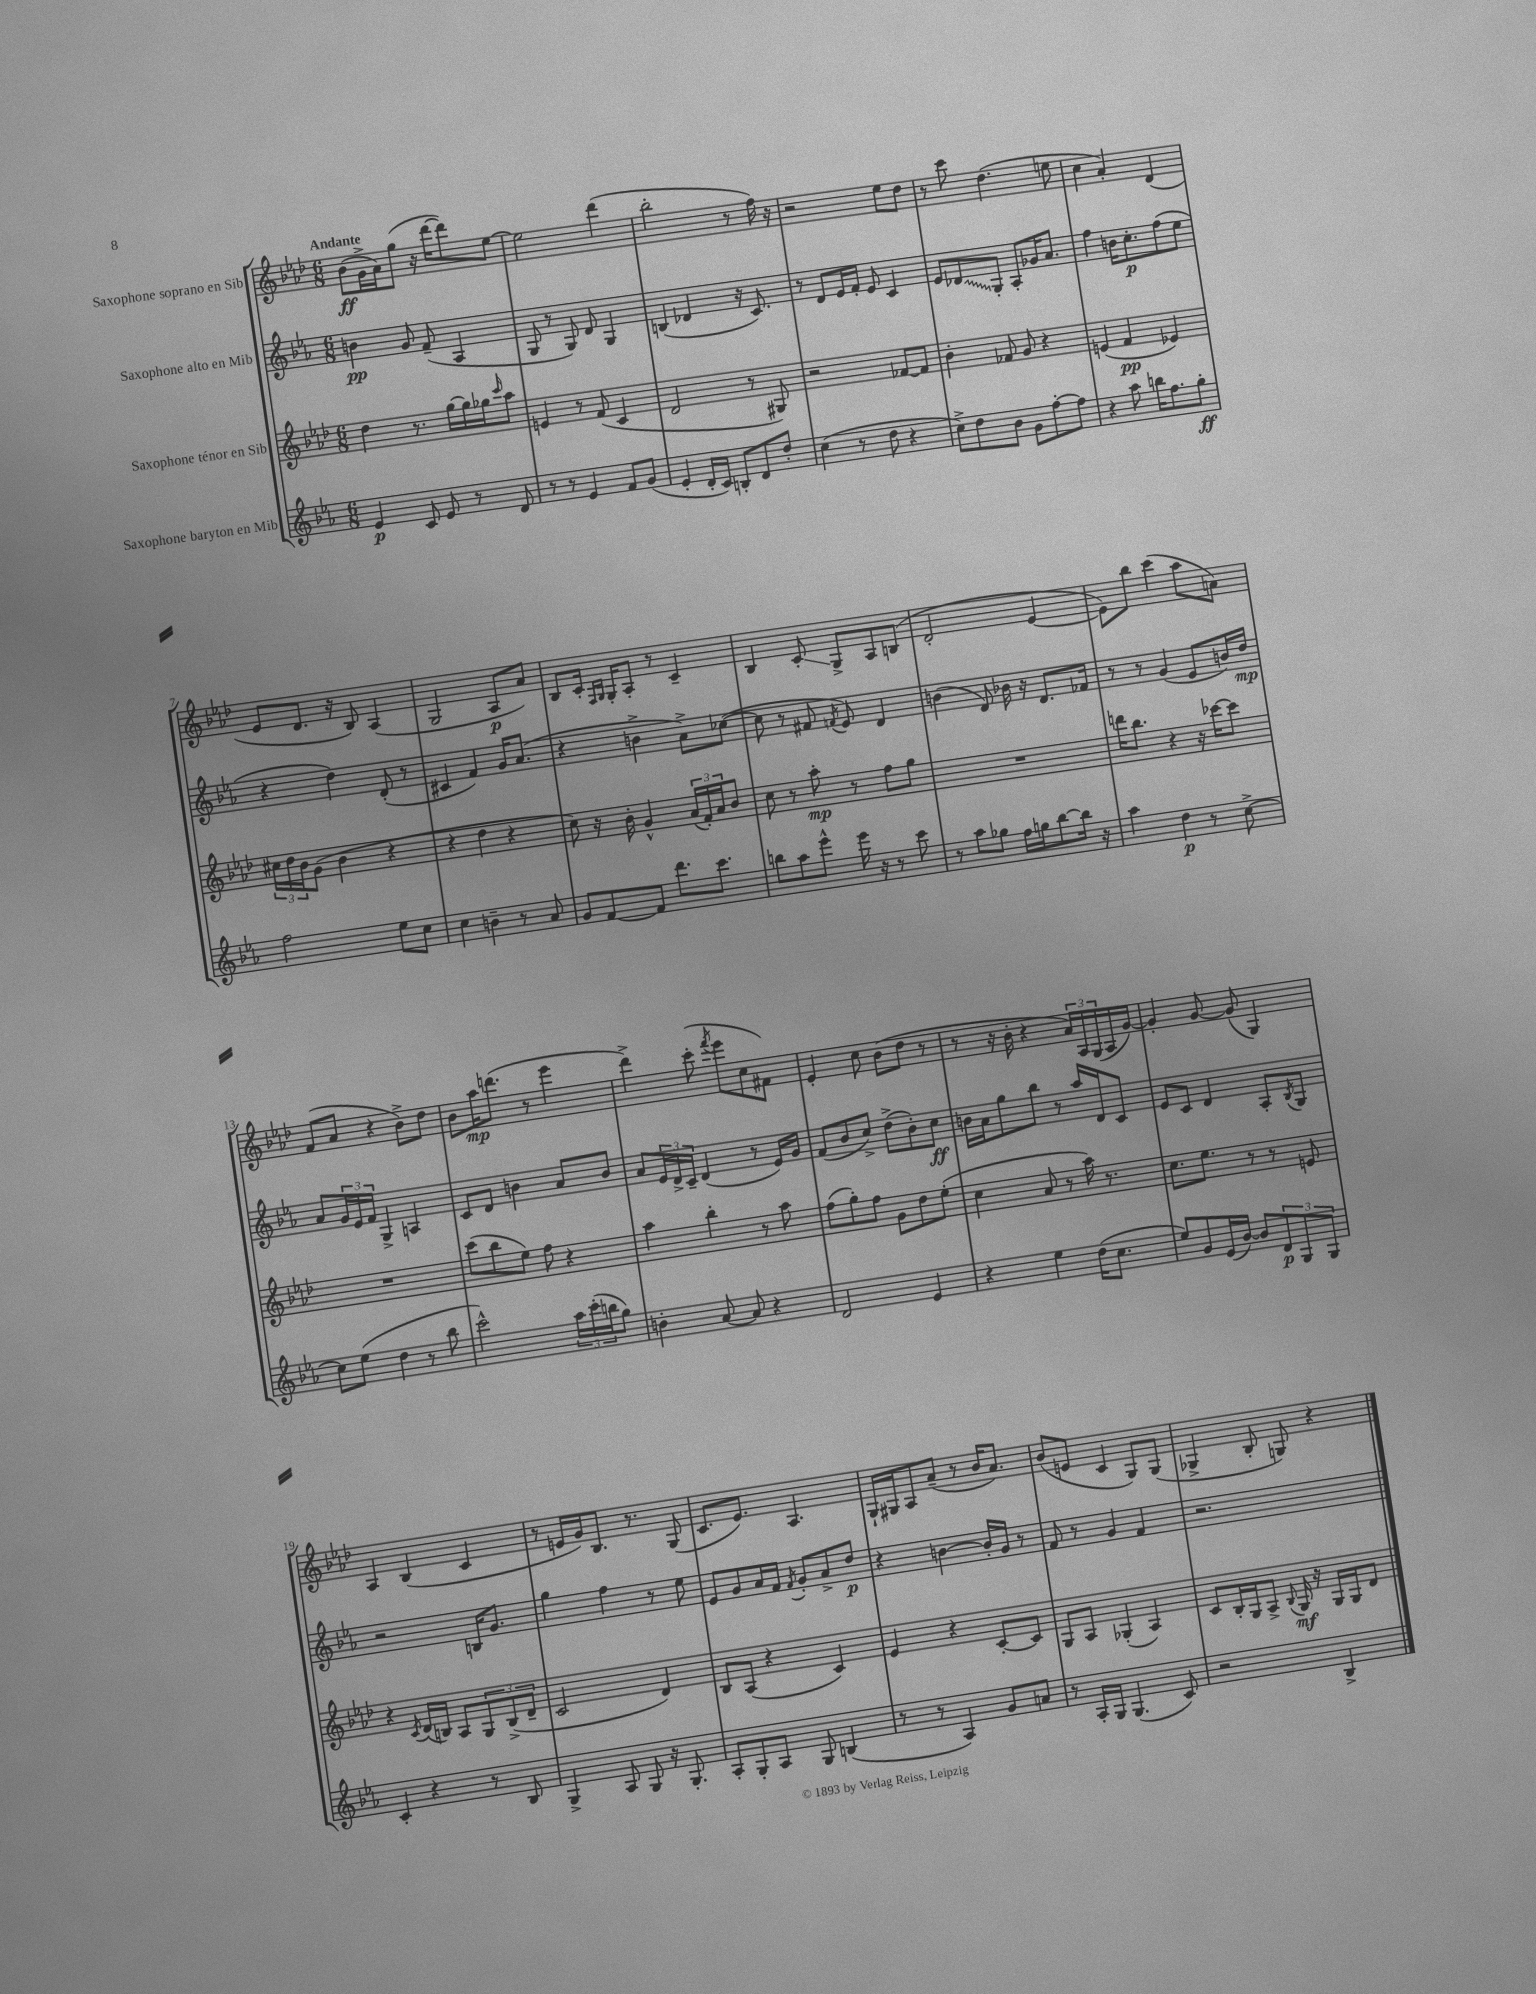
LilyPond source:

<<
\new StaffGroup <<
\new Staff = "s0" \with { instrumentName = "Saxophone soprano en Sib" } {
    \clef treble \key aes \major \numericTimeSignature \time 6/8 \tempo "Andante"
    bes'8\ff( g'16-> aes'16) g''8( r16 des'''16~ des'''8) ees''8~ |
    ees''2 des'''4( |
    bes''2-. r8 f''16) r16 |
    r2 ees''8 des''8 |
    r8 c'''8 des''4.( e''8 |
    c''4 aes'4-.) des'4( |
    ees'8 des'8. r16 bes8) aes4( |
    g2 aes8\p aes'8) |
    bes8 c'16-. \grace { f16 g16 } g16-. aes8-. r8 c'4-- |
    bes4 c'8-.\glissando g8-> aes8 b8( |
    des'2-. ees'4~ |
    ees'8) bes''8 c'''4( aes''8 a'8) |
    f'8( aes'8 r4 bes'8->) des''8 |
    bes'8 aes''16\mp d'''8.( r8 ees'''4 |
    des'''4->) c'''8-.( \acciaccatura { f'''8 } ees'''8 c''8 fis'8) |
    ees'4-. c''8 bes'8( des''8 r8 |
    r8 r16 bes'16-. r4 \tuplet 3/2 { aes'16) aes16 g16( } aes16 g'16~) |
    g'4-. g'8~ g'8( g4) |
    aes4 bes4( c'4 |
    r8 e'16 g'16) bes8. r8. g8( |
    c'8. ees'8.) aes4. |
    g16-! gis16 aes8 aes'8--( r8 bes'16 aes'8.) |
    bes'8( e'8 c'4 g8) g8( |
    ges4-> bes8-. g8) r4 \bar "|." |
}
\new Staff = "s1" \with { instrumentName = "Saxophone alto en Mib" } {
    \clef treble \key ees \major \numericTimeSignature \time 6/8
    b'4\pp g'8 f'8--( aes4 |
    g8 r8 g8) d'8 g4 |
    b4( des'4 r16 c'8.) |
    r8 d'8 ees'16 f'16-. ees'8 c'4 |
    ees'8 \once \override Glissando.style = #'zigzag des'8\glissando g8-. aes8-. ges'16 aes'8. |
    f''4 b'16 c''8.-.\p f''8( ees''8 |
    r4 d''4) d'8-.( r8 |
    cis'4 f'4) g'16 aes'8.( |
    r4 b'4-> aes'8->) ces''8~( |
    ces''8 r8 fis'8 \acciaccatura { f'8 } ees'8) d'4 |
    b'4( d'8) bes'16 r16 d'8. fes'16 |
    r8 r8 g'4( ees'8 b'16) d''16\mp |
    aes'8 \tuplet 3/2 { g'16 ees'16 f'16 } g4-> a4 |
    c'8 d'8 b'4 aes'8 b'8 |
    aes'8 \tuplet 3/2 { ees'16 d'16-> c'16-- } d'4( r8 ees'16) g'16 |
    f'8( bes'8 c''8->) d''8->( bes'8-.) c''8\ff |
    b'16 aes'16 g''8 bes''8 r8 aes''16 d'16 c'8 |
    ees'8 c'8 d'4 aes8-. \acciaccatura { bes8 } g8 |
    r2 b16 g'8. |
    g''4 f''4 r8 ees''8 |
    ees'8 g'8 aes'16 f'16 \acciaccatura { f'8 } g'8-. aes'8-> d''8\p |
    r4 b'4~ b'16-. g'16 r8 |
    f'8 r8 g'4 f'4 |
    r2. \bar "|." |
}
\new Staff = "s2" \with { instrumentName = "Saxophone ténor en Sib" } {
    \clef treble \key aes \major \numericTimeSignature \time 6/8
    des''4 r8. g''16~ g''16 ges''16 \grace { c'''16 } aes''8 |
    e'4 r8 f'8( c'4 |
    des'2 r8 gis8) |
    r2 fes'8~ fes'8 |
    bes'4-. fes'8 g'8 r4 |
    e'4( f'4\pp ees'4) |
    \tuplet 3/2 { cis''16 des''16 bes'16 } g'8( bes'4 r4 |
    r4 des''4 r4 |
    c''8) r16 bes'16-. g'4-^ \tuplet 3/2 { aes'16( f'16-.) aes'16 } bes'8 |
    c''8 r8 aes''8-.\mp r8 f''8 g''8 |
    R2. |
    d'''16 bes''8. r4 r16 ces'''16~ ces'''8 |
    R2. |
    c'''8( bes''8 ees''8) f''8 r4 |
    aes''4 bes''4-. r8 aes''8 |
    f''8( g''8-.) f''8 g'8 des''8 ees''8-.( |
    c''4 aes'8 r8 aes''16) r8. |
    c''8. ees''8. r8 r8 e'8 |
    r4 \acciaccatura { c'8 } des'16( b16) aes8 \tuplet 3/2 { g8 b8->( des'8-- } |
    c'2 des'4) |
    bes8 aes8( r4 c'4) |
    ees'4 r4 c'8~-. c'8 |
    g8 aes8 ges4-.( aes4) |
    c'8 bes16-. g16 aes8-> \appoggiatura { bes8 } g16\mf r16 g16 g16 des'8 \bar "|." |
}
\new Staff = "s3" \with { instrumentName = "Saxophone baryton en Mib" } {
    \clef treble \key ees \major \numericTimeSignature \time 6/8
    ees'4\p c'8 ees'8 r8 d'8 |
    r8 r8 ees'4 f'8 g'8( |
    ees'4-. d'16-. c'16) b8-. d'8 d''8-. |
    c''4( r8 d''8 r4 |
    c''8->) d''8 bes'8 g'8 f''8~-. f''8 |
    r4 aes''8 b''16 f''8. g''8-.\ff |
    f''2 ees''8 c''8 |
    c''4 b'4-- r8 aes'8 |
    g'8 f'8~ f'8 d'''8. c'''8. |
    b''8 aes''8 ees'''8-^ ees'''16 r16 r8 c'''8 |
    r8 aes''8 ges''8 f''16 g''16 bes''8~ bes''16 r16 |
    aes''4 d''4\p r8 c''8~-> |
    c''8 ees''8( d''4 r8 bes''8 |
    c'''2-^) \tuplet 3/2 { aes''16 c'''16-.( b''16 } g''8) |
    b'4-. aes'8~ aes'8 r4 |
    d'2 ees'4 |
    r4 ees''4 d''16( c''8. |
    ees''8) g'8 ees'16( bes'16~) bes'8 \tuplet 3/2 { d'8\p g8 g8 } |
    c'4-. r4 r8 bes8 |
    g4-> aes8 g8 r16 g8.-. |
    aes8-. g8-. aes8 g8 b4( |
    r8 r8 aes4) g'8 a'8 |
    r8 aes16-. g16 g4.( c'8) |
    r2 bes4-> \bar "|." |
}
>>
>>
